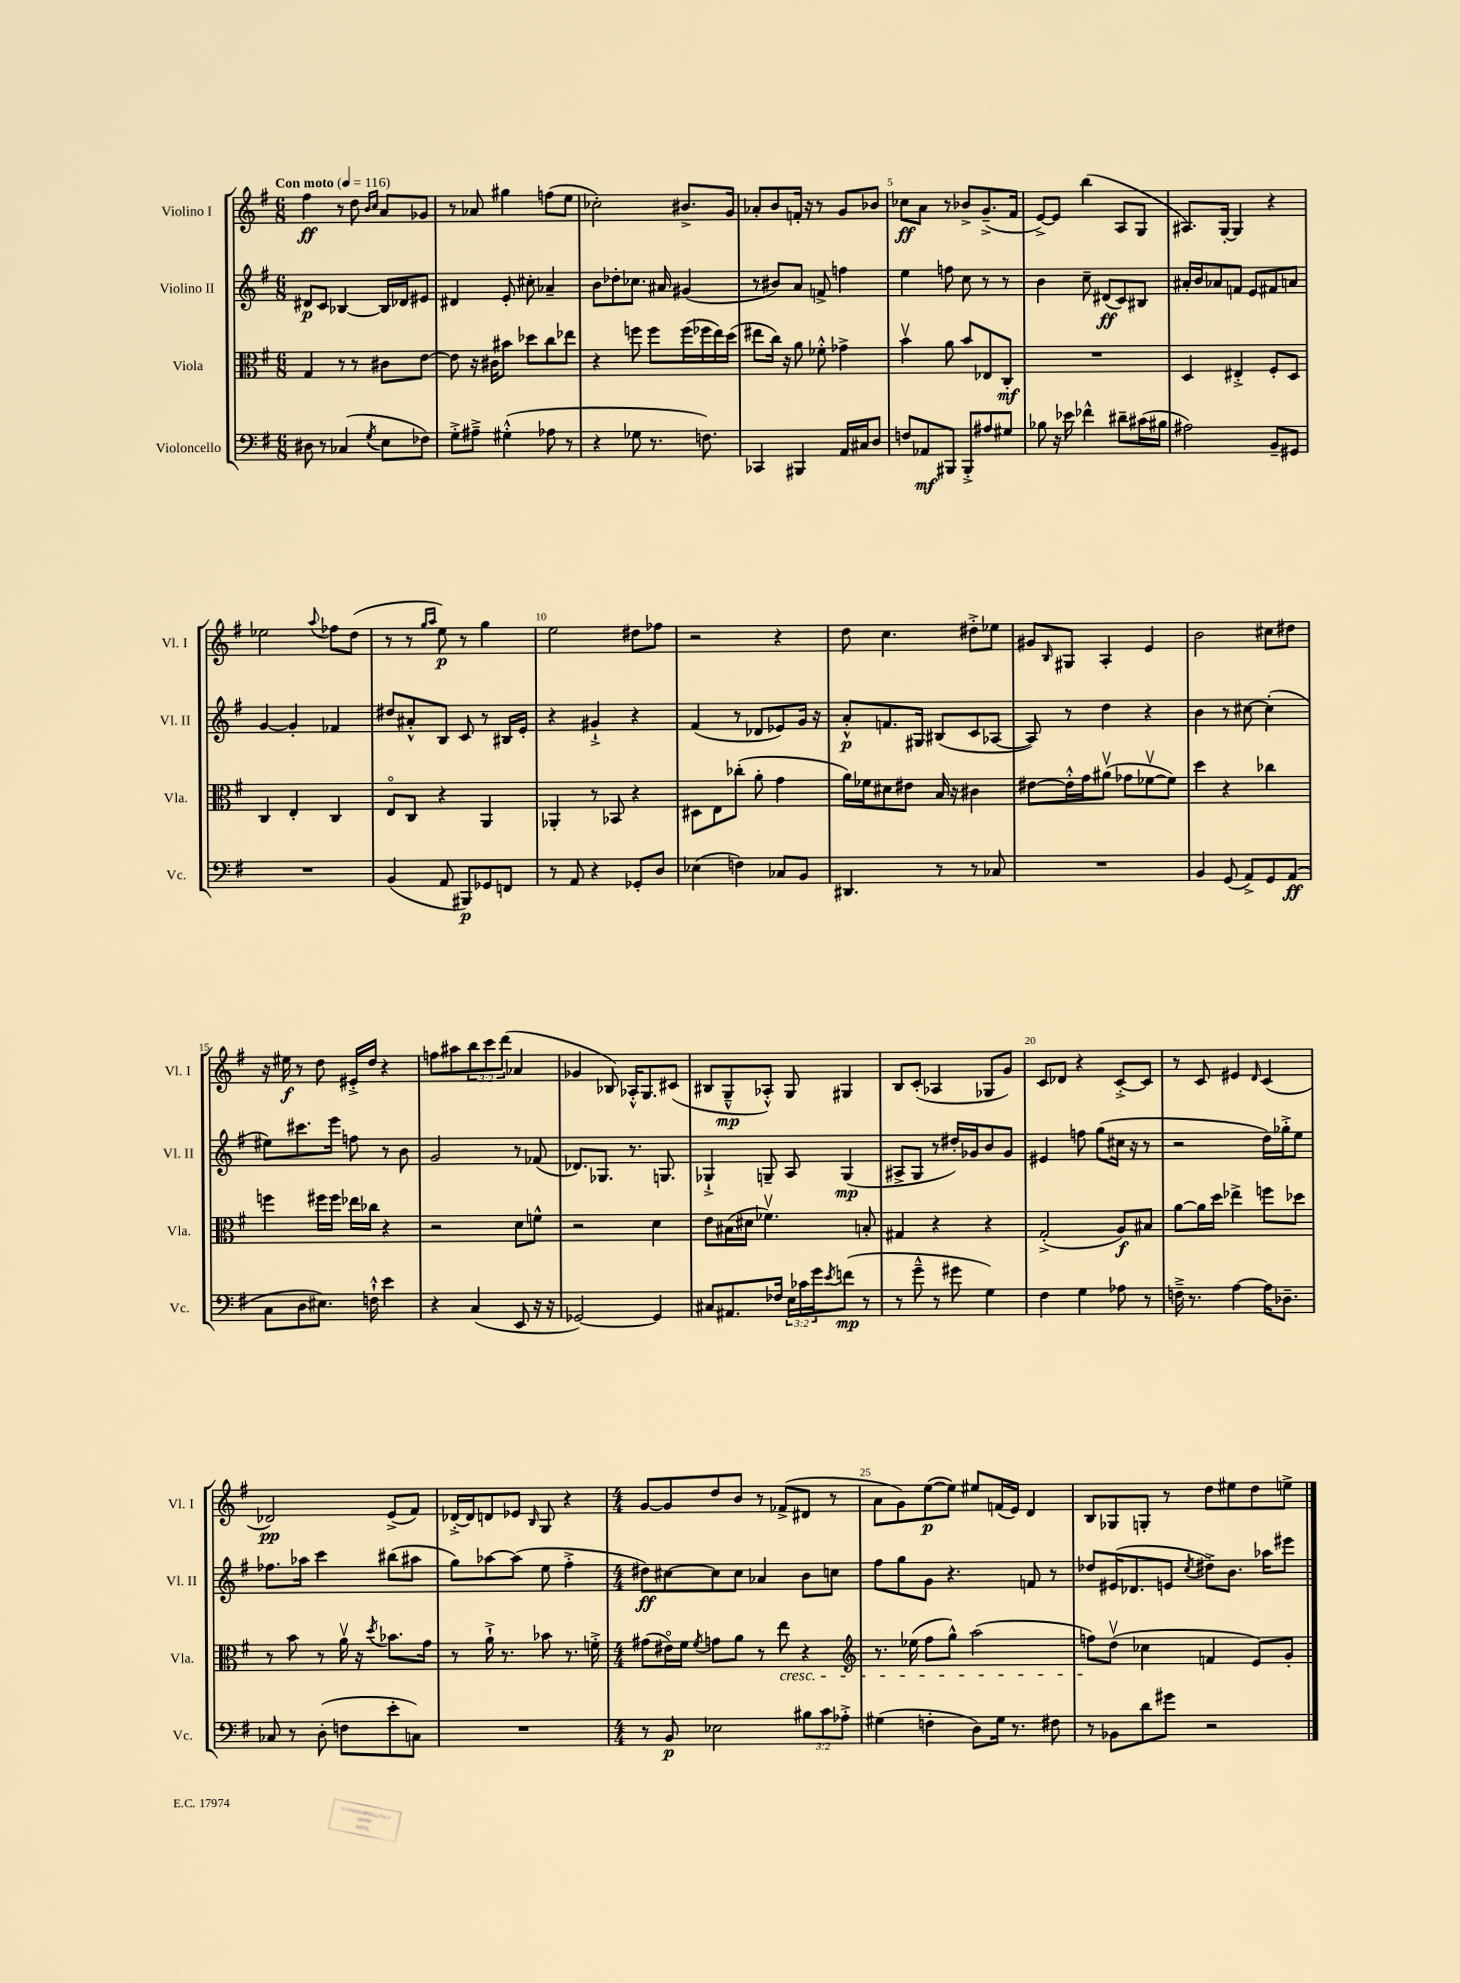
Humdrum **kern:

**kern	**kern	**kern	**kern
*staff4	*staff3	*staff2	*staff1
*clefF4	*clefC3	*clefG2	*clefG2
*k[f#]	*k[f#]	*k[f#]	*k[f#]
*M6/8	*M6/8	*M6/8	*M6/8
*MM116	*MM116	*MM116	*MM116
8D#\	4G/	8d#/L	4ff#\
8r	.	8c/J	.
(4C-/	8r	[4B-/	8r
.	8r	.	8dd\
.	.	.	16qqb/LL
8qG/	.	.	16qqcc/JJ
8E\L	8c#\L	16B-/]LL	8a/L
.	.	16d-/J	.
8F-\J)	[8e\J	8e#/J	8g-/J
=	=	=	=
8G'^\L	8e\]	4d#/	8r
8A#~^\J	16r	.	8a-/
.	16c#\LK	.	.
(4G#'^^\	8b#\J	8e'/	4gg#\
.	8dd-\L	8cc#'\	.
8A-\	8cc\	4a-~/	(8ff\L
8r	8ee-\J	.	8ee\J
=	=	=	=
4r	4r	8b\L	2cc-'\)
.	.	8dd-'\	.
8G-\	8ff\	8.cc-\J	.
8.r	8ff\L	.	.
.	.	16a#/	.
.	(16ff\L	(4g#/	8.b#^/L
8.F\)	16ff-\	.	.
.	16ee\)	.	.
.	(16dd\JJ	.	16g/Jk
=	=	=	=
4CC-/	8ee#\L	8r	8a-'/L
.	16cc\Jk)	8b#/L)	8b/
.	16r	.	.
4BBB#/	8a\	8a/J	16f'/Jk
.	.	.	16r
.	8f-'^^\	8f^/	8r
16AA/LL	4g-^\	4ff\	8g/L
16C#/J	.	.	.
8D/J	.	.	8b-/J
=	=	=	=
8F/L	4bv\	4ee\	8cc-\L
8AA-/	.	.	8a\J
8BBB#/J	8a\	8ff\	8r
8BBB#'^/L	8b/L	8cc\	8b-^/L
8A#/	8E-/	8r	(8.g~^/
8G#/J	8C'/J	8r	.
.	.	.	16f#/Jk
=	=	=	=
8B-\	2.r	4b\	[8e^/L)
16r	.	.	8e/]J
16e-\	.	.	.
4f-^^\	.	8cc~\	(4bb\
.	.	(8d#/L	.
8d#~\L	.	8c/)	8A/L
(16c#\L	.	8B#/J	8G/J
16B#\JJ	.	.	.
=	=	=	=
2A#\)	4D/	16a#'/LL	8.A#/L)
.	.	16b/J	.
.	.	8a-/	.
.	.	.	[16G'/Jk
.	4E#'^/	8f/J	4G/]
.	.	8e/L	.
8BB~/L	8F#'/L	8f#/	4r
8GG#/J	8D/J	8a/J	.
=	=	=	=
2.r	4C/	[4g/	2ee-\
.	4E'/	4g'/]	.
.	.	.	8qqaa/
.	4C/	4f-/	8ff-\L
.	.	.	(8dd\J
=	=	=	=
(4BB/	8Eo/L	8dd#/L	8r
.	8C/J	8a#'^^/	8r
.	.	.	16qqgg/LL
.	.	.	16qqaa/JJ
8AA/	4r	8B/J	8ee\)
8BBB#/L)	.	8c/	8r
8GG-/	4AA/	8r	4gg\
8FF/J	.	16B#/LL	.
.	.	16e'/JJ	.
=	=	=	=
8r	4AA-'/	4r	2ee\
8AA/	.	.	.
4r	8r	4g#`^/	.
.	8BB-/	.	.
8GG-'/L	4r	4r	8dd#\L
8D/J	.	.	8ff-\J
=	=	=	=
(4E-\	8D#\L	(4f#/	2r
.	8E\	.	.
4F\)	(8cc-'\J	8r	.
.	8a'\	8d-/L	.
8C-/L	4g\	8e-/)	4r
8BB/J	.	16g/Jk	.
.	.	16r	.
=	=	=	=
4.DD#/	16a\LL)	8a'^^/L	8dd\
.	16f-\J	.	.
.	8d#\	8.f/	4.cc\
.	8e#\J	.	.
.	.	16G#/Jk	.
8r	16B/	(8B#/L	.
.	16r	.	.
8r	4c#\	8c/	8dd#'^\L
8C-/	.	[8A-/J	8ee-\J
=	=	=	=
2.r	[8e#\L	8A-/])	8g#/L
.	.	.	16qqB/
.	16e#'^^\]L	8r	8G#/J
.	16g\J	.	.
.	(8a#v\J	4dd\	4A'/
.	8g-\L	.	.
.	[8f-v\	4r	4e/
.	8f-\]J)	.	.
=	=	=	=
4BB/	4dd\	4b\	2b\
(8GG/	4r	8r	.
8AA^/L)	.	[8cc#\	.
8GG/	4cc-\	(4cc#'\]	8cc#\L
(8AA/J	.	.	8dd#\J
=	=	=	=
8C\L	4ff\	8ee#\L)	16r
.	.	.	16ee#\
8D\	.	8.ccc#\	8r
8.E#\J)	16ff#\LL	.	8dd\
.	16ff#\JJ	16eee\Jk	.
.	16ee-\LL	8ff\	16e#'^/LL
16F`^^\	16cc-\JJ	.	16dd/JJ
4e\	4r	8r	4r
.	.	8b\	.
=	=	=	=
4r	2r	2g/	8ff\L
.	.	.	8aa#\
(4C/	.	.	12bb\
.	.	.	12ccc\
.	.	.	(12ddd\J
8EE/	8d\L	8r	4a-/
16r	8f^^\J	(8f-/	.
16r	.	.	.
=	=	=	=
[2GG-/)	2r	8.d-/L)	4g-/
.	.	8.G-/J	.
.	.	.	8B-/)
.	.	8.r	16A-'^^/LK
.	.	.	8.G/
4GG-/]	4d\	.	.
.	.	8.G/	.
.	.	.	(8c#/J
=	=	=	=
8C#/L	8e\L	4G-`^/	8B#/L
8.AA#/	(16B#\L	.	8G~^^/
.	16d#\JJ	.	.
.	4.f-v\)	8G~/	8A-'^^/J)
16F-/Jk	.	.	.
24E\LL	.	8A/	8G/
24c-\	.	.	.
24g\J	.	.	.
8qe/	.	.	.
(8f\J	.	(4G/	4G#/
8r	8B'/	.	.
=	=	=	=
8r	4G#/	8A#^/L	8B/L
8g~^^\	.	8G/J	(8c'/J
8r	4r	8r	4A-/
8g#\	.	16dd#'/LL)	.
.	.	16g-/J	.
4G\)	4r	8b/	8G-/L
.	.	8g-/J	8g/J)
=	=	=	=
4F#\	(2G'^/	4e#/	8c/L
.	.	.	8d-/J
4G\	.	8ff\	4r
.	.	(8gg\L	.
8A-\	8A/L)	16cc#\Jk	[8c'^/L
.	.	16r	.
8r	8B#/J	8r	8c/]J
=	=	=	=
16F~^\	[8a\L	2r	8r
8.r	.	.	.
.	16a\]L	.	8c/
.	16dd\JJ	.	.
[4A\	4ee-^\	.	4e#/
.	.	.	16qqd/
16A\]LK	8ff\L	16dd\LL)	(4c/
8.D-~\J	.	16gg-'^\J	.
.	8dd-\J	8ee\J	.
=	=	=	=
8C-/	8r	8.ff-\L	2d-/)
8r	8b\	.	.
.	.	16aa-\Jk	.
(8D'\	8r	4ccc\	.
8F\L	16av\	.	.
.	16r	.	.
.	8qdd/	.	.
8e'\	8.b-\L	(8bb#\L	(8e^/L
8C\J)	.	8aa#\J	8f#/J)
.	16g\Jk	.	.
=	=	=	=
2.r	8r	8gg\L)	[16d-'^/LL
.	.	.	16d-/]J
.	16a`^\	[8aa-\	8d/
.	8.r	.	.
.	.	(8aa-\]J	8e-/J
.	.	.	16qqB/
.	8b-\	8ee\	8G/
.	8.r	4ff#'^\	4r
.	16f'^\	.	.
=	=	=	=
*M4/4	*M4/4	*M4/4	*M4/4
8r	(8g#\L	8dd#\L)	[8g/L
8BB/	16e#o\L)	[8cc#\	8g/]
.	16f#\JJ	.	.
.	8qf#/	.	.
2E-\	8g\L	8cc#\]	8dd/
.	8a\J	8cc#\J	8b/J
.	8r	4a-/	8r
.	8ee\	.	(8f-^/L
12B#\L	4r	8b\L	8d#/J
12c\	.	.	.
.	.	8cc\J	8r
12A-'^\J	.	.	.
=	=	=	=
*	*clefG2	*	*
(4G#\	8.r	8ff#\L	8a\L
.	.	8gg\	8g\)
.	(16ee-\	.	.
4F'\	8ff#\L	8g\J	([8ee\
.	8gg^^\J)	4.r	8ee\]J)
8D\L)	(2aa\	.	8ee#/L
16G#\Jk	.	.	(16f/L
8.r	.	.	16e/JJ)
.	.	8f/	4d/
8F#\	.	8r	.
=	=	=	=
8r	8ff\L)	8dd-/L	8B/L
8BB-\L	(8ddv\J	(16e#/K	8G-/
.	.	8.d-/	.
8d\	4cc-\	.	8G'/J
8g#\J	.	8e/J	8r
.	.	8qcc/	.
2r	4f/	8dd#^\L)	8dd\L
.	.	8.b\J	8ee#\
.	8e/L)	.	8dd\
.	.	16aa-\LK	.
.	8g'/J	8eee#\J	8ee^\J
==	==	==	==
*-	*-	*-	*-
